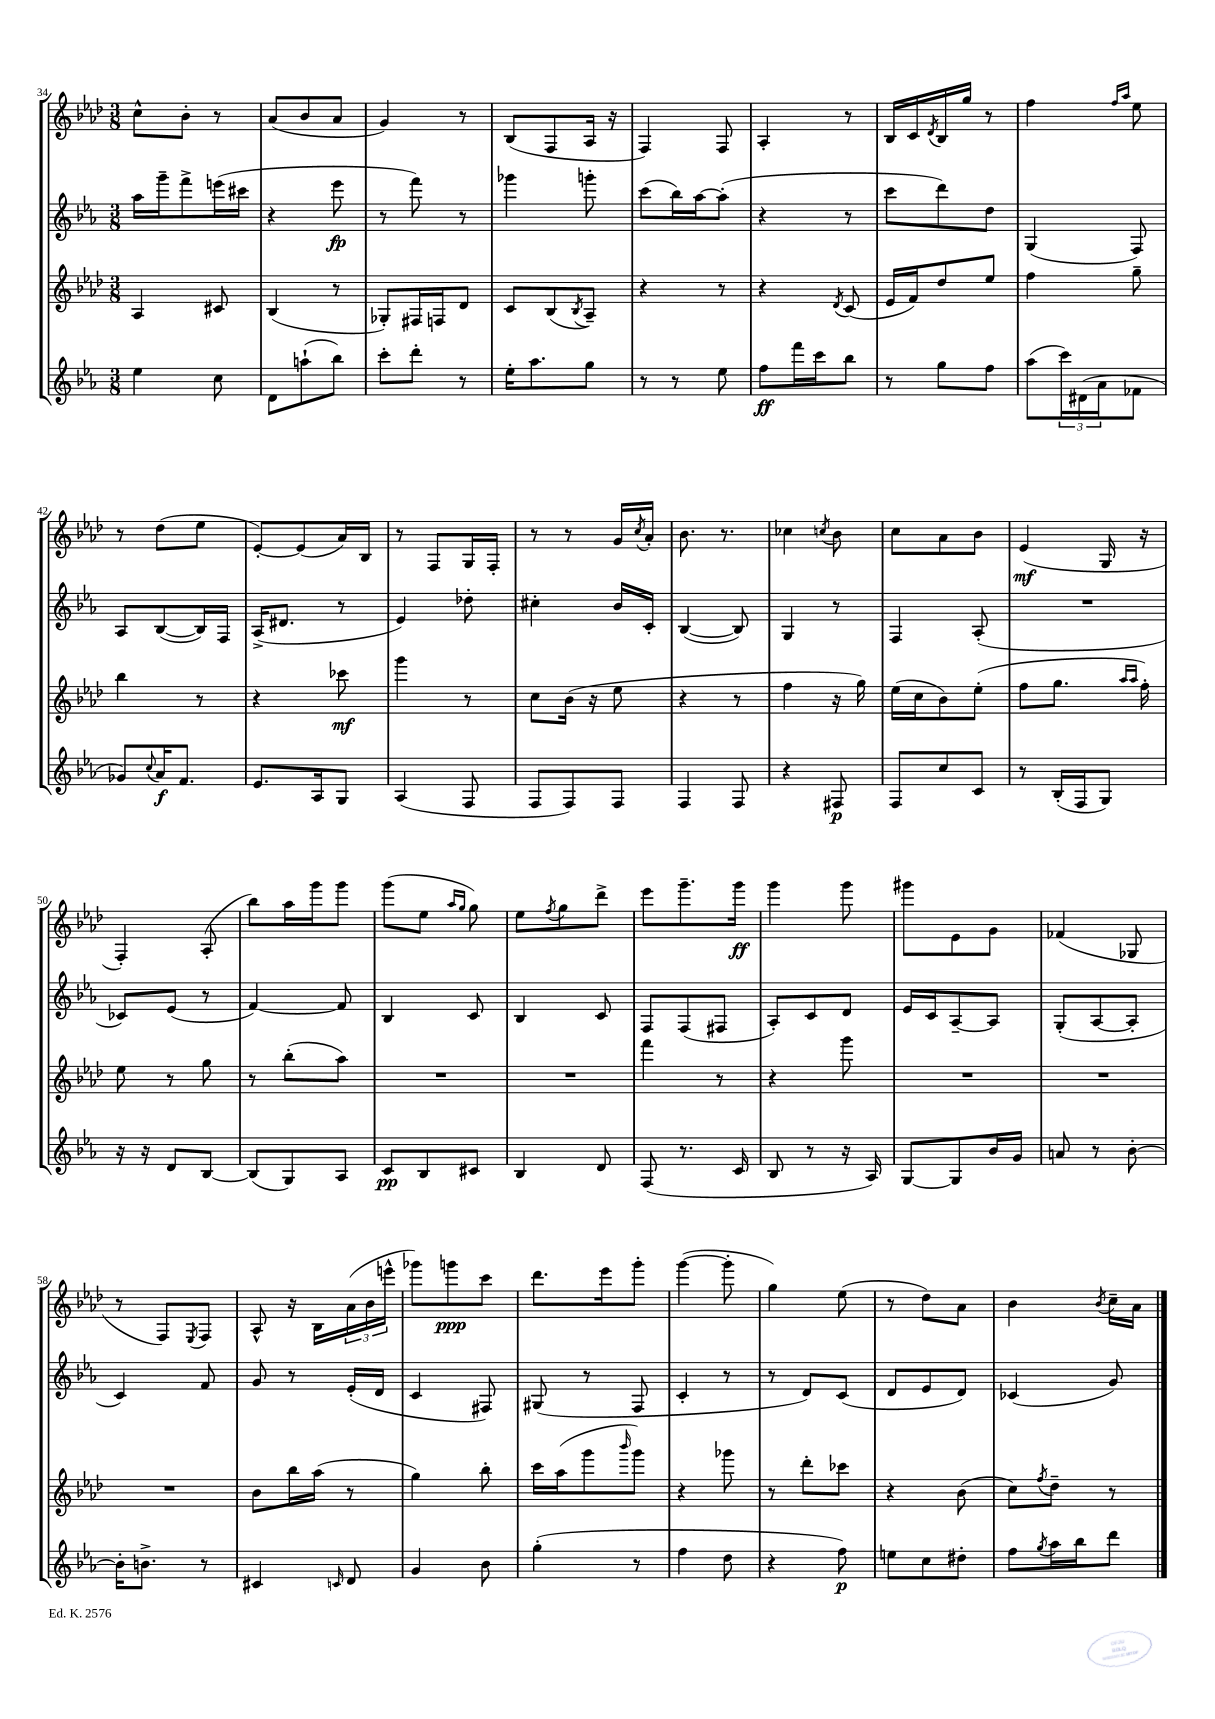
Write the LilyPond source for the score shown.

<<
\new StaffGroup <<
\new Staff = "s0" {
    \clef treble \key aes \major \numericTimeSignature \time 3/8
    c''8-^ bes'8-. r8 |
    aes'8( bes'8 aes'8 |
    g'4) r8 |
    bes8( f8 aes16 r16 |
    f4) f8 |
    aes4-. r8 |
    bes16 c'16 \acciaccatura { des'8 } bes16 g''16 r8 |
    f''4 \grace { f''16 aes''16 } ees''8 |
    r8 des''8( ees''8 |
    ees'8~-.) ees'8( aes'16) bes16 |
    r8 f8 g16 f16-. |
    r8 r8 g'16 \acciaccatura { c''8 } aes'16-. |
    bes'8. r8. |
    ces''4 \acciaccatura { c''8 } bes'8 |
    c''8 aes'8 bes'8 |
    ees'4\mf( g16 r16 |
    f4-.) aes8-.( |
    bes''8) aes''16 g'''16 g'''8 |
    g'''8( ees''8 \grace { aes''16 g''16 } g''8) |
    ees''8 \acciaccatura { f''8 } g''8 des'''8-> |
    ees'''8 g'''8.-- g'''16\ff |
    g'''4 g'''8 |
    gis'''8 ees'8 g'8 |
    fes'4( ges8 |
    r8 f8) \acciaccatura { ees8 } f8 |
    aes8-^ r16 bes16 \tuplet 3/2 { aes'16( bes'16 e'''16-^ } |
    ges'''8) g'''8\ppp c'''8 |
    des'''8. ees'''16 g'''8-. |
    g'''4~( g'''8-. |
    g''4) ees''8( |
    r8 des''8) aes'8 |
    bes'4 \acciaccatura { bes'8 } c''16-- aes'16 \bar "|." |
}
\new Staff = "s1" {
    \clef treble \key ees \major \numericTimeSignature \time 3/8
    aes''16 g'''16-- f'''8-> e'''16( cis'''16 |
    r4 ees'''8\fp |
    r8 f'''8) r8 |
    ges'''4 g'''8-. |
    c'''8( bes''16) aes''16~ aes''8-.( |
    r4 r8 |
    c'''8 d'''8) d''8 |
    g4( f8) |
    aes8 bes8~( bes16) f16 |
    aes16->( dis'8. r8 |
    ees'4) des''8-. |
    cis''4-. bes'16 c'16-. |
    bes4~( bes8) |
    g4 r8 |
    f4 aes8-.( |
    R4. |
    ces'8) ees'8( r8 |
    f'4~) f'8 |
    bes4 c'8 |
    bes4 c'8 |
    f8 f8( fis8 |
    aes8-.) c'8 d'8 |
    ees'16 c'16 aes8~-- aes8 |
    g8-.( aes8~ aes8-. |
    c'4) f'8 |
    g'8 r8 ees'16-.( d'16 |
    c'4 fis8) |
    gis8( r8 f8 |
    c'4-. r8 |
    r8 d'8) c'8( |
    d'8 ees'8 d'8) |
    ces'4( g'8) \bar "|." |
}
\new Staff = "s2" {
    \clef treble \key aes \major \numericTimeSignature \time 3/8
    aes4 cis'8 |
    bes4( r8 |
    ges8-.) fis16 f16 des'8 |
    c'8 bes8( \acciaccatura { bes8 } aes8--) |
    r4 r8 |
    r4 \acciaccatura { des'8 } c'8( |
    ees'16 f'16) des''8 ees''8 |
    f''4 g''8-- |
    bes''4 r8 |
    r4 ces'''8\mf |
    g'''4 r8 |
    c''8 bes'16( r16 ees''8 |
    r4 r8 |
    f''4 r16 g''16) |
    ees''16( c''16 bes'8) ees''8-.( |
    f''8 g''8. \grace { aes''16 aes''16 } f''16-.) |
    ees''8 r8 g''8 |
    r8 bes''8-.( aes''8) |
    R4. |
    R4. |
    f'''4 r8 |
    r4 g'''8 |
    R4. |
    R4. |
    R4. |
    bes'8 bes''16 aes''16( r8 |
    g''4) bes''8-. |
    c'''16 aes''16( g'''8 \grace { bes'''16 } g'''8) |
    r4 ges'''8 |
    r8 des'''8-. ces'''8 |
    r4 bes'8( |
    c''8) \acciaccatura { f''8 } des''8-- r8 \bar "|." |
}
\new Staff = "s3" {
    \clef treble \key ees \major \numericTimeSignature \time 3/8
    ees''4 c''8 |
    d'8 a''8-!( bes''8) |
    c'''8-. d'''8-. r8 |
    ees''16-. aes''8. g''8 |
    r8 r8 ees''8 |
    f''8\ff f'''16 c'''16 bes''8 |
    r8 g''8 f''8 |
    aes''8( \tuplet 3/2 { c'''16) dis'16( aes'16 } fes'8 |
    ges'8) \appoggiatura { c''8 } aes'16\f f'8. |
    ees'8. aes16 g8 |
    aes4( f8 |
    f8 f8) f8 |
    f4 f8 |
    r4 fis8\p |
    f8 c''8 c'8 |
    r8 bes16-.( f16 g8) |
    r16 r16 d'8 bes8~ |
    bes8( g8) aes8 |
    c'8\pp bes8 cis'8 |
    bes4 d'8 |
    f8( r8. c'16 |
    bes8 r8 r16 aes16) |
    g8~ g8 bes'16 g'16 |
    a'8 r8 bes'8~-. |
    bes'16-. b'8.-> r8 |
    cis'4 \grace { c'16 } d'8 |
    g'4 bes'8 |
    g''4-.( r8 |
    f''4 d''8 |
    r4 f''8\p) |
    e''8 c''8 dis''8-. |
    f''8 \acciaccatura { g''8 } aes''16 bes''16 d'''8 \bar "|." |
}
>>
>>
\layout { \context { \Score currentBarNumber = #34 } }
